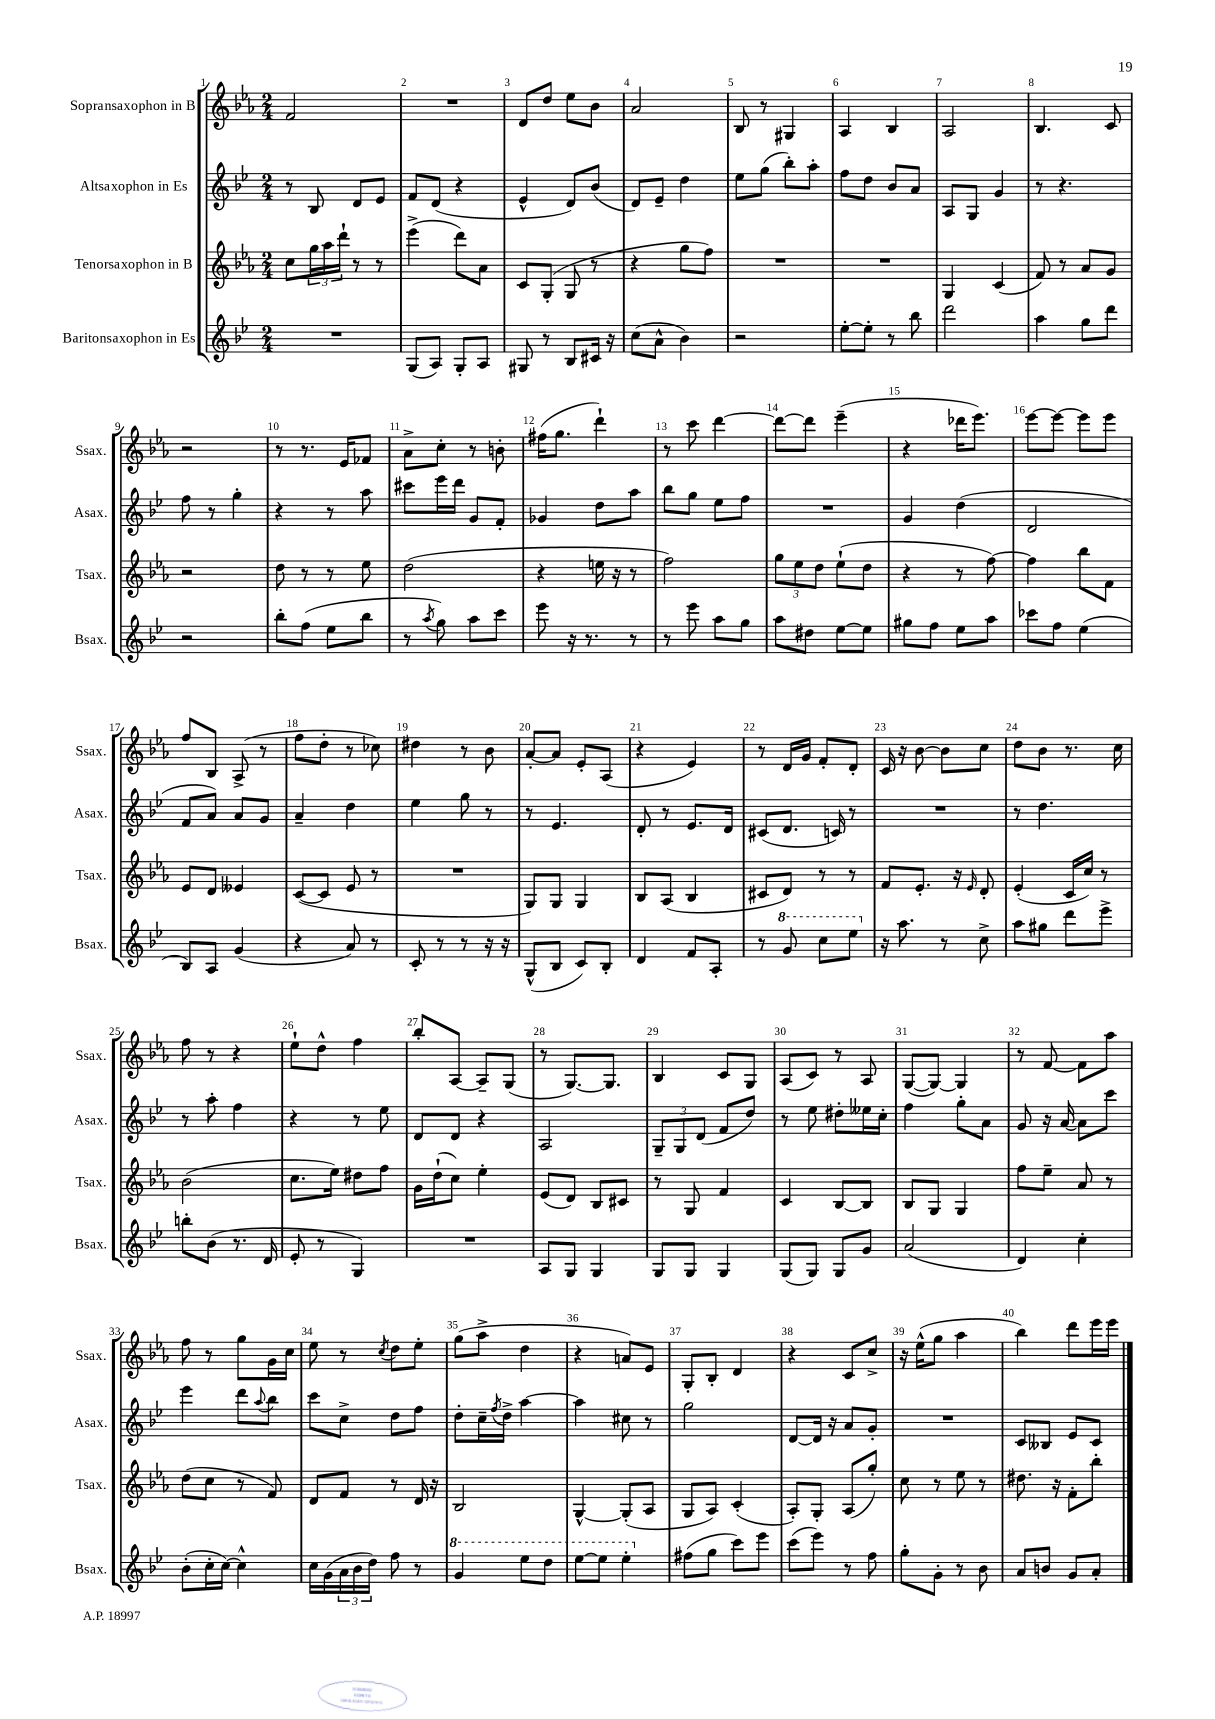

**kern	**kern	**kern	**kern
*part4	*part3	*part2	*part1
*staff4	*staff3	*staff2	*staff1
*I"Baritonsaxophon in Es	*I"Tenorsaxophon in B	*I"Altsaxophon in Es	*I"Sopransaxophon in B
*I'Bsax.	*I'Tsax.	*I'Asax.	*I'Ssax.
*clefG2	*clefG2	*clefG2	*clefG2
*k[b-e-]	*k[b-e-a-]	*k[b-e-]	*k[b-e-a-]
*M2/4	*M2/4	*M2/4	*M2/4
=1	=1	=1	=1
2r	8cc\L	8r	2f/
.	24gg\L	8B-/	.
.	24aa-\	.	.
.	24ddd`\JJ	.	.
.	8r	8d/L	.
.	8r	8e-/J	.
=2	=2	=2	=2
(8G/L	(4eee-^\	8f/L	2r
8A/J)	.	(8d/J	.
8G'/L	8ddd\L)	4r	.
8A/J	8a-\J	.	.
=3	=3	=3	=3
8G#X/	8c/L	4e-^^/	8d/L
8r	(8G'/J	.	8dd/J
8B-/L	8G/	8d/L)	8ee-\L
16c#X/Jk	8r	(8b-/J	8b-\J
16r	.	.	.
=4	=4	=4	=4
(8cc\L	4r	8d/L)	2a-/
8a^^\J	.	8e-~/J	.
4b-\)	8gg\L	4dd\	.
.	8ff\J)	.	.
=5	=5	=5	=5
2r	2r	8ee-\L	8B-/
.	.	(8gg\J	8r
.	.	8bb-'\L)	4G#X/
.	.	8aa'\J	.
=6	=6	=6	=6
[8ee-'\L	2r	8ff\L	4A-/
8ee-'\J]	.	8dd\J	.
8r	.	8b-/L	4B-/
8bb-\	.	8a/J	.
=7	=7	=7	=7
2ddd\	4G/	8A/L	2A-/
.	.	8G/J	.
.	(4c/	4g/	.
=8	=8	=8	=8
4aa\	8f/)	8r	4.B-/
.	8r	4.r	.
8gg\L	8a-/L	.	.
8ddd\J	8g/J	.	8c/
!!LO:LB:g=z
=9	=9	=9	=9
2r	2r	8ff\	2r
.	.	8r	.
.	.	4gg'\	.
=10	=10	=10	=10
8bb-'\L	8dd\	4r	8r
(8ff\J	8r	.	8.r
8ee-\L	8r	8r	.
.	.	.	16e-/KL
8bb-\J	8ee-\	8aa\	8f-X/J
=11	=11	=11	=11
8r	(2dd\	8ccc#X\L	8a-^\L
8qaa/	.	.	.
8gg\)	.	16eee-\L	8cc'\J
.	.	16ddd\JJ	.
8aa\L	.	8g/L	8r
8ccc\J	.	8f'/J	8bn'\
=12	=12	=12	=12
8eee-\	4r	4g-X/	(16ff#X\KL
.	.	.	8.gg\J
16r	.	.	.
8.r	.	.	.
.	16een\	8dd\L	4ddd`\)
.	16r	.	.
8r	8r	8aa\J	.
=13	=13	=13	=13
8r	2ff\)	8bb-\L	8r
8eee-\	.	8gg\J	8ccc\
8aa\L	.	8ee-\L	[4ddd\
8gg\J	.	8ff\J	.
=14	=14	=14	=14
8aa\L	12gg\L	2r	8ddd\L_
.	12ee-\	.	.
8dd#X\J	.	.	8ddd\J]
.	12dd\J	.	.
[8ee-\L	(8ee-`\L	.	(4eee-~\
8ee-\J]	8dd\J	.	.
=15	=15	=15	=15
8gg#X\L	4r	4g/	4r
8ff\J	.	.	.
8ee-\L	8r	(4dd\	16ddd-X\KL
.	.	.	8.eee-\J)
8aa\J	[8ff\)	.	.
=16	=16	=16	=16
8ccc-X\L	4ff\]	2d/	[8eee-\L
8ff\J	.	.	8eee-\J_
(4ee-\	8bb-\L	.	8eee-\L]
.	8f\J	.	8eee-\J
!!LO:LB:g=z
=17	=17	=17	=17
8B-/L)	8e-/L	8f/L	8ff/L
8A/J	8d/J	8a/J)	8B-/J
(4g/	4e--X/	8a/L	(8A-^/
.	.	8g/J	8r
=18	=18	=18	=18
4r	([8c/L	4a~/	8ff\L
.	8c/J]	.	8dd'\J
8a/)	8e-/	4dd\	8r
8r	8r	.	8cc-X\)
=19	=19	=19	=19
8c'/	2r	4ee-\	4dd#X\
8r	.	.	.
8r	.	8gg\	8r
16r	.	8r	8b-\
16r	.	.	.
=20	=20	=20	=20
(8G^^/L	8G/L)	8r	[8a-'/L
8B-/J	8G/J	4.e-/	8a-/J]
8c/L)	4G/	.	8e-'/L
8B-'/J	.	.	(8A-/J
=21	=21	=21	=21
4d/	8B-/L	8d'/	4r
.	(8A-/J	8r	.
8f/L	4B-/	8.e-/L	4e-/)
8A'/J	.	.	.
.	.	16d/Jk	.
=22	=22	=22	=22
8r	8c#X/L	(8c#X/L	8r
*8va	*	*	*
8gg/	8d/J)	8.d/J	16d/LL
.	.	.	16g/JJ
8ccc\L	8r	.	8f'/L
.	.	16cn/)	.
8eee-\J	8r	8r	8d'/J
=23	=23	=23	=23
*X8va	*	*	*
16r	8f/L	2r	16c/
8.aa\	.	.	16r
.	8.e-'/J	.	[8b-\
8r	.	.	8b-\L]
.	16r	.	.
.	16qqe-/	.	.
8cc^\	8d'/	.	8cc\J
=24	=24	=24	=24
8aa\L	(4e-'/	8r	8dd\L
8gg#X\J	.	4.dd\	8b-\J
8ddd\L	16c/LL	.	8.r
.	16cc/JJ)	.	.
8eee-^\J	8r	.	.
.	.	.	16cc\
!!LO:LB:g=z
=25	=25	=25	=25
8bbn'\L	(2b-\	8r	8ff\
(8b-\J	.	8aa'\	8r
8.r	.	4ff\	4r
16d/	.	.	.
=26	=26	=26	=26
8e-'/	8.cc\L	4r	8ee-`\L
8r	.	.	8dd^^\J
.	16ee-\Jk)	.	.
4G/)	8dd#X\L	8r	4ff\
.	8ff\J	8ee-\	.
=27	=27	=27	=27
2r	16g\LL	8d/L	8bb-'/L
.	(16dd`\J	.	.
.	8cc\J)	8d/J	[8A-/J
.	4ee-'\	4r	8A-~/L]
.	.	.	(8G/J
=28	=28	=28	=28
8A/L	(8e-/L	2A/	8r
8G/J	8d/J)	.	[8.G/L)
4G/	8B-/L	.	.
.	.	.	8.G/J]
.	8c#X/J	.	.
=29	=29	=29	=29
8G/L	8r	12G~/L	4B-/
.	.	12G/	.
8G/J	8G/	.	.
.	.	(12d/J	.
4G/	4f/	8f/L	8c/L
.	.	8dd/J)	8G/J
=30	=30	=30	=30
(8G/L	4c/	8r	(8A-/L
8G/J)	.	8ee-\	8c/J)
8G/L	[8B-/L	8dd#X'\L	8r
8g/J	8B-/J]	16ee--X\L	8A-/
.	.	16cc'\JJ	.
=31	=31	=31	=31
(2a/	8B-/L	4ff\	([8G/L
.	8G/J	.	8G/J_)
.	4G/	8gg'\L	4G/]
.	.	8a\J	.
=32	=32	=32	=32
4d/)	8ff\L	8g/	8r
.	8ee-~\J	16r	[8f/
.	.	[16a/	.
4cc'\	8a-/	8a\L]	8f\L]
.	8r	8ccc\J	8aa-\J
!!LO:LB:g=z
=33	=33	=33	=33
(8b-'\L	(8dd\L	4eee-\	8ff\
16cc'\L	8cc\J	.	8r
[16cc\JJ)	.	.	.
4cc^^\]	8r	8ddd\L	8gg\L
.	.	8qqaa/	.
.	8f/)	8bb-\J	16g\L
.	.	.	16cc\JJ
=34	=34	=34	=34
16cc\LL	8d/L	8ccc\L	8ee-\
(16g\	.	.	.
24a\	8f/J	8cc^\J	8r
24b-\	.	.	.
24dd\JJ)	.	.	.
.	.	.	8qcc/
8ff\	8r	8dd\L	8dd\L
8r	16d/	8ff\J	8ee-'\J
.	16r	.	.
=35	=35	=35	=35
*8va	*	*	*
4gg/	2B-/	8dd'\L	(8gg\L
.	.	16cc~\L	8aa-^\J
.	.	8qff/	.
.	.	16dd^\JJ	.
8eee-\L	.	[4aa\	4dd\
8ddd\J	.	.	.
=36	=36	=36	=36
[8eee-\L	[4G^^/	4aa\]	4r
8eee-\J]	.	.	.
4eee-'\	(8G'/L]	8cc#X\	8an/L)
.	8A-/J	8r	8e-/J
=37	=37	=37	=37
*X8va	*	*	*
(8ff#X\L	8G/L	2gg\	8G'/L
8gg\J	8A-/J)	.	8B-'/J
8ccc\L)	(4c'/	.	4d/
8eee-\J	.	.	.
=38	=38	=38	=38
(8ccc\L	8A-'/L)	[8d/L	4r
8eee-\J)	8G'/J	16d/Jk]	.
.	.	16r	.
8r	(8A-/L	8a/L	8c/L
8ff\	8gg'/J)	8g'/J	8cc^/J
=39	=39	=39	=39
8gg'\L	8cc\	2r	16r
.	.	.	(16ee-^^\KL
8g'\J	8r	.	8gg\J
8r	8ee-\	.	4aa-\
8b-\	8r	.	.
=40	=40	=40	=40
8a/L	8.dd#X\	8c/L	4bb-\)
8bn/J	.	8B--X/J	.
.	16r	.	.
8g/L	8f'\L	8e-/L	8ddd\L
8a'/J	8bb-'\J	8c/J	16eee-\L
.	.	.	16eee-\JJ
==	==	==	==
*-	*-	*-	*-
